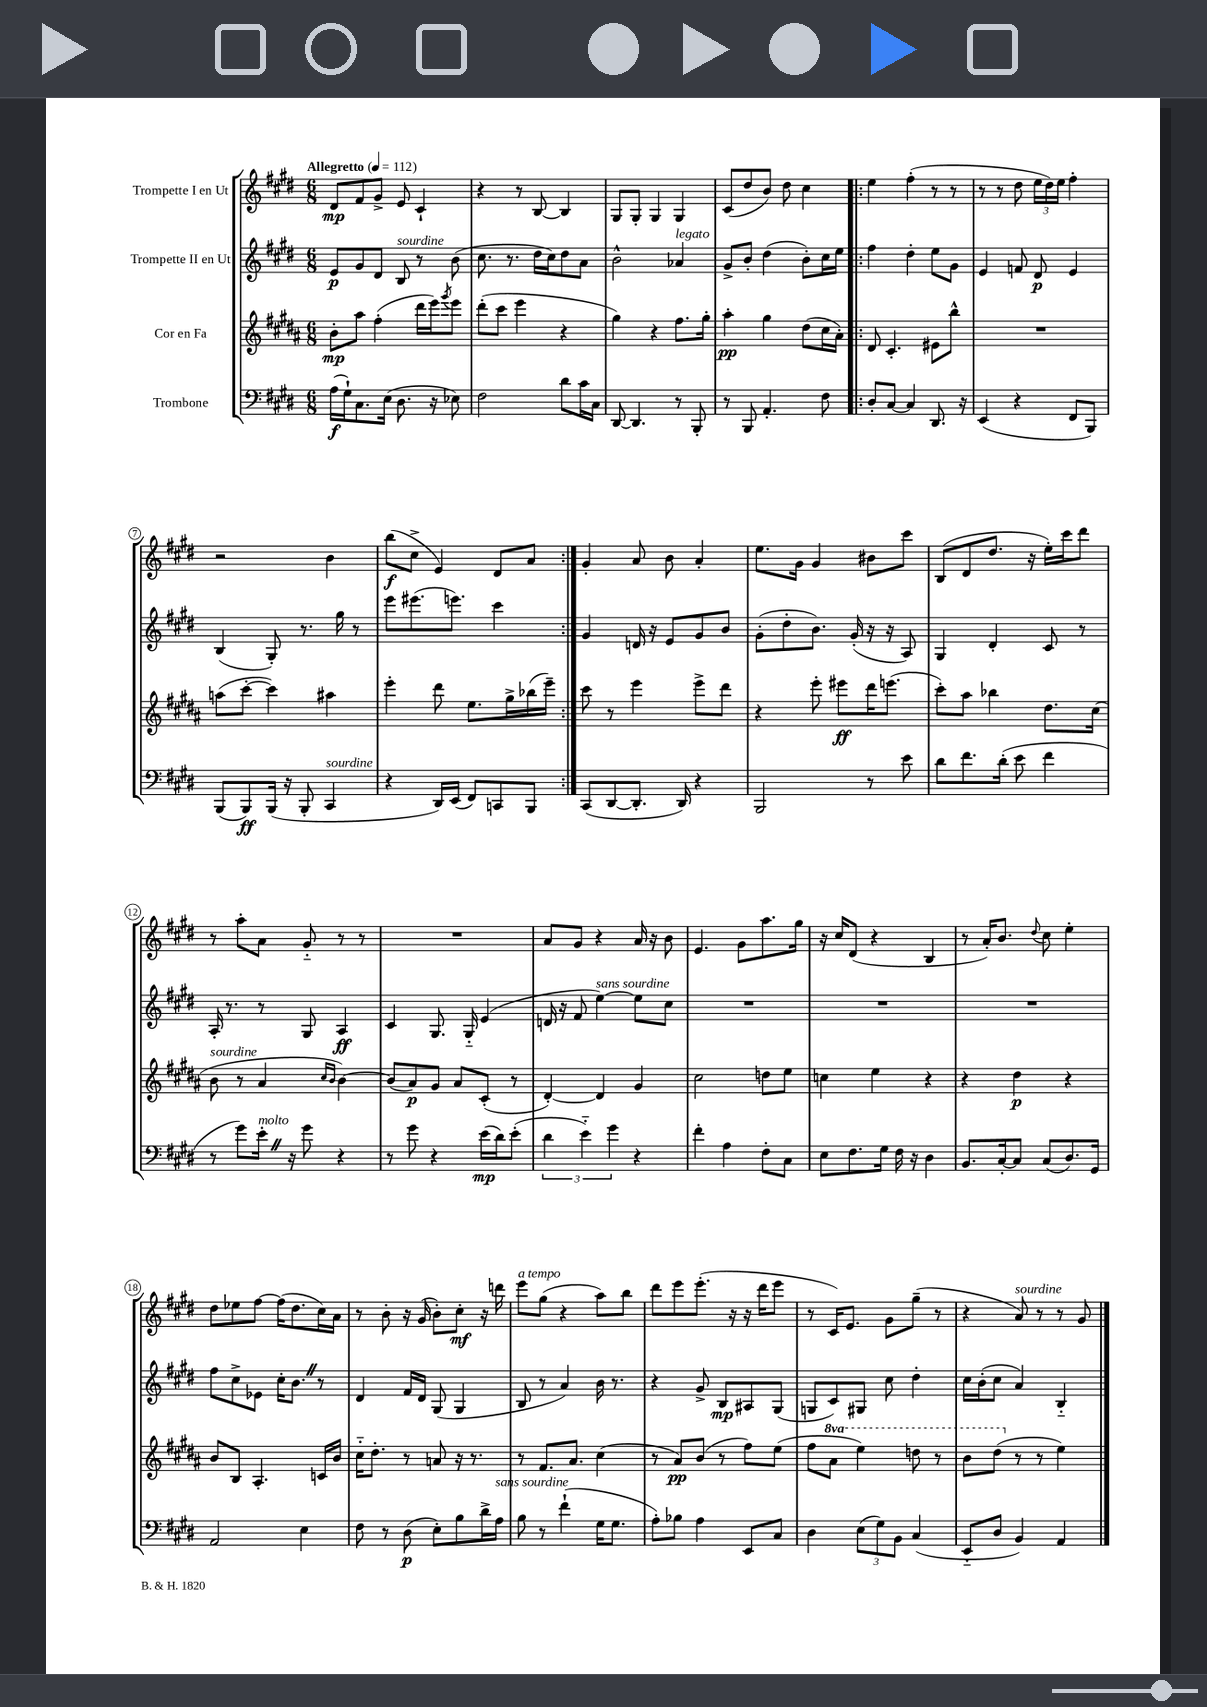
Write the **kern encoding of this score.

**kern	**dynam	**kern	**dynam	**kern	**dynam	**kern	**dynam
*part4	*part4	*part3	*part3	*part2	*part2	*part1	*part1
*staff4	*staff4	*staff3	*staff3	*staff2	*staff2	*staff1	*staff1
*I"Trombone	*	*I"Cor en Fa	*	*I"Trompette II en Ut	*	*I"Trompette I en Ut	*
*clefF4	*	*clefG2	*	*clefG2	*	*clefG2	*
*k[f#c#g#d#]	*	*k[f#c#g#d#a#]	*	*k[f#c#g#d#]	*	*k[f#c#g#d#]	*
*M6/8	*	*M6/8	*	*M6/8	*	*M6/8	*
*MM112	*	*MM112	*	*MM112	*	*MM112	*
=1	=1	=1	=1	=1	=1	=1	=1
!	!	!	!	!	!	!LO:TX:a:B:t=Allegretto	!
(16A\LL	f	8b'\L	mp	8e/L	p	8d#/L	mp
16G#`\J)	.	.	.	.	.	.	.
8.C#\	.	8aa#\J	.	8g#/	.	8f#/	.
.	.	(4ff#'\	.	8d#/J	.	8g#^/J	.
(16E\Jk	.	.	.	.	.	.	.
!	!	!	!	!LO:TX:a:i:t=sourdine	!	!	!
8.D#\	.	.	.	8B/	.	8e/	.
.	.	16ddd#\LL	.	8r	.	4c#`/	.
16r	.	16eee\J)	.	.	.	.	.
.	.	8qggg#/	.	.	.	.	.
8E-X\)	.	8eee\J	.	(8b\	.	.	.
=2	=2	=2	=2	=2	=2	=2	=2
2F#\	.	(8ddd#'\L	.	8.cc#\	.	4r	.
.	.	8ccc#\J	.	.	.	.	.
.	.	.	.	8.r	.	.	.
.	.	4eee\	.	.	.	8r	.
.	.	.	.	16dd#\LL	.	[8B/	.
.	.	.	.	16cc#\J)	.	.	.
8d#\L	.	4r	.	8dd#\	.	4B/]	.
16c#\L	.	.	.	8a\J	.	.	.
16C#\JJ	.	.	.	.	.	.	.
=3	=3	=3	=3	=3	=3	=3	=3
[8DD#/	.	4gg#\)	.	2b^^\	.	8G#/L	.
4.DD#/]	.	.	.	.	.	8G#'/J	.
.	.	4r	.	.	.	4G#/	.
!	!	!	!	!LO:TX:a:i:t=legato	!	!	!
8r	.	8.ff#\L	.	4a-X/	.	4G#/	.
8BBB'/	.	.	.	.	.	.	.
.	.	16gg#'\Jk	.	.	.	.	.
=4	=4	=4	=4	=4	=4	=4	=4
8r	.	4aa#'\	pp	8g#^/L	.	(8c#/L	.
8BBB/	.	.	.	8b'/J	.	8dd#/	.
4.AA'/	.	4gg#\	.	(4dd#\	.	8b/J)	.
.	.	.	.	.	.	8dd#\	.
.	.	(8dd#\L	.	8b'\L)	.	4cc#\	.
8F#\	.	16cc#\L	.	16cc#\L	.	.	.
.	.	16a#'\JJ)	.	16ee\JJ	.	.	.
=5!|:	=5!|:	=5!|:	=5!|:	=5!|:	=5!|:	=5!|:	=5!|:
8D#'/L	.	8d#/	.	4ff#\	.	4ee\	.
[8C#/J	.	4.c#'/	.	.	.	.	.
4C#/]	.	.	.	4dd#'\	.	(4ff#'\	.
8.DD#/	.	8e#X\L	.	8ee\L	.	8r	.
.	.	8bb^^\J	.	8g#\J	.	8r	.
16r	.	.	.	.	.	.	.
=6	=6	=6	=6	=6	=6	=6	=6
(4EE/	.	2.r	.	4e/	.	8r	.
.	.	.	.	.	.	8r	.
4r	.	.	.	8fn/	.	8dd#\	.
.	.	.	.	8d#/	p	24ee\LL	.
.	.	.	.	.	.	24dd#\)	.
.	.	.	.	.	.	24ee\JJ	.
8FF#/L	.	.	.	4e/	.	4ff#'\	.
8BBB/J)	.	.	.	.	.	.	.
!!LO:LB:g=z
=7	=7	=7	=7	=7	=7	=7	=7
(8BBB/L	.	(8aan\L	.	(4B/	.	2r	.
8BBB/)	ff	[8ccc#'\J	.	.	.	.	.
(16BBB/Jk	.	4ccc#\])	.	8G#'/)	.	.	.
16r	.	.	.	.	.	.	.
8BBB'/	.	.	.	8.r	.	.	.
!LO:TX:a:i:t=sourdine	!	!	!	!	!	!	!
4CC#/	.	4aa#X\	.	.	.	4b\	.
.	.	.	.	16gg#\	.	.	.
.	.	.	.	8r	.	.	.
=8	=8	=8	=8	=8	=8	=8	=8
4r	.	4eee'\	.	8eee\L	.	(8bb\L	f
.	.	.	.	(8.eee#X\	.	8cc#^\J	.
16DD#/LL)	.	8ddd#\	.	.	.	4e/)	.
(16EE/JJ	.	.	.	8.eeen\J)	.	.	.
8FF#/L)	.	8.ee\L	.	.	.	.	.
8CCn/	.	.	.	4ccc#\	.	8d#/L	.
.	.	16gg#^\L	.	.	.	.	.
8BBB/J	.	(16bb-X\	.	.	.	8a/J	.
.	.	16eee~\JJ)	.	.	.	.	.
=9:|!	=9:|!	=9:|!	=9:|!	=9:|!	=9:|!	=9:|!	=9:|!
(8CC#/L	.	8ccc#\	.	4g#/	.	4g#'/	.
[8DD#/	.	8r	.	.	.	.	.
8.DD#'/J]	.	4eee\	.	16dn/	.	8a/	.
.	.	.	.	16r	.	.	.
.	.	.	.	8e/L	.	8b\	.
16DD#/)	.	.	.	.	.	.	.
4r	.	8eee^\L	.	8g#/	.	4a'/	.
.	.	8ddd#\J	.	8b/J	.	.	.
=10	=10	=10	=10	=10	=10	=10	=10
2BBB/	.	4r	.	(8g#'\L	.	8.ee\L	.
.	.	.	.	8dd#'\	.	.	.
.	.	.	.	.	.	16g#\Jk	.
.	.	8eee'\	.	8.b\J)	.	4g#/	.
.	.	8eee#X\L	ff	.	.	.	.
.	.	.	.	(16g#'/	.	.	.
8r	.	16ddd#\K	.	16r	.	8b#X\L	.
.	.	(8.eeen\J	.	16r	.	.	.
8e\	.	.	.	8A/)	.	8ccc#\J	.
=11	=11	=11	=11	=11	=11	=11	=11
8d#\L	.	8ccc#'\L)	.	4G#/	.	(8B/L	.
8.f#\	.	8aa#\J	.	.	.	8d#/	.
.	.	4bb-X\	.	4d#'/	.	8.dd#/J	.
(16d#'\Jk	.	.	.	.	.	.	.
8e\	.	.	.	.	.	.	.
.	.	.	.	.	.	16r	.
4f#\	.	8.dd#\L	.	8c#/	.	16ee'\LL)	.
.	.	.	.	.	.	16ccc#\J	.
.	.	.	.	8r	.	8ddd#\J	.
.	.	(16cc#\Jk	.	.	.	.	.
!!LO:LB:g=z
=12	=12	=12	=12	=12	=12	=12	=12
!	!	!LO:TX:a:i:t=sourdine	!	!	!	!	!
8r	.	8b\	.	16A'/	.	8r	.
.	.	.	.	8.r	.	.	.
8g#\L)	.	8r	.	.	.	8aa'\L	.
!LO:TX:a:i:t=molto	!	!	!	!	!	!	!
16e'Z\Jk	.	4a#/	.	8r	.	8a\J	.
16r	.	.	.	.	.	.	.
8g#\	.	.	.	8G#/	.	8g#/	.
.	.	16qqcc#/LL	.	.	.	.	.
.	.	16qqb/JJ	.	.	.	.	.
4r	.	[4b\)	.	4A/	ff	8r	.
.	.	.	.	.	.	8r	.
=13	=13	=13	=13	=13	=13	=13	=13
8r	.	(8b/L]	.	4c#/	.	2.r	.
8g#\	.	8a#/)	p	.	.	.	.
4r	.	8g#/J	.	8.G#/	.	.	.
.	.	8a#/L	.	.	.	.	.
.	.	.	.	16G#/	.	.	.
(16e\LL	mp	(8c#'/J	.	(4e/	.	.	.
16d#\J)	.	.	.	.	.	.	.
(8e'\J	.	8r	.	.	.	.	.
=14	=14	=14	=14	=14	=14	=14	=14
6d#\	.	[4d#'/)	.	16dn/	.	8a/L	.
.	.	.	.	16r	.	.	.
.	.	.	.	8f#/	.	8g#/J	.
6e\)	.	.	.	.	.	.	.
!	!	!	!	!LO:TX:a:i:t=sans sourdine	!	!	!
.	.	4d#/]	.	[4ee\)	.	4r	.
6g#\	.	.	.	.	.	.	.
4r	.	4g#/	.	8ee\L]	.	16a/	.
.	.	.	.	.	.	16r	.
.	.	.	.	8cc#\J	.	8b\	.
=15	=15	=15	=15	=15	=15	=15	=15
4f#'\	.	2cc#\	.	2.r	.	4.e/	.
4A\	.	.	.	.	.	.	.
.	.	.	.	.	.	8g#\L	.
8F#'\L	.	8ddn\L	.	.	.	8.aa\	.
8C#\J	.	8ee\J	.	.	.	.	.
.	.	.	.	.	.	16gg#\Jk	.
=16	=16	=16	=16	=16	=16	=16	=16
8E\L	.	4ccn\	.	2.r	.	16r	.
.	.	.	.	.	.	16cc#/KL	.
8.F#\	.	.	.	.	.	(8d#/J	.
.	.	4ee\	.	.	.	4r	.
16G#\Jk	.	.	.	.	.	.	.
16F#\	.	.	.	.	.	.	.
16r	.	.	.	.	.	.	.
4D#\	.	4r	.	.	.	4B/	.
=17	=17	=17	=17	=17	=17	=17	=17
8.BB/L	.	4r	.	2.r	.	8r	.
.	.	.	.	.	.	16a'/KL)	.
[16C#'/k	.	.	.	.	.	8.b/J	.
8C#/J]	.	4dd#\	p	.	.	.	.
.	.	.	.	.	.	8qqdd#/	.
(8C#/L	.	.	.	.	.	8cc#\	.
8.D#/)	.	4r	.	.	.	4ee'\	.
16GG#/Jk	.	.	.	.	.	.	.
!!LO:LB:g=z
=18	=18	=18	=18	=18	=18	=18	=18
2AA/	.	8b/L	.	8ff#\L	.	8dd#\L	.
.	.	8B/J	.	8cc#^\	.	8ee-X\	.
.	.	4.A#'/	.	8e-X\J	.	[8ff#\J	.
.	.	.	.	16cc#'\KL	.	(16ff#\KL]	.
.	.	.	.	8.bZ\J	.	8.dd#\	.
4E\	.	.	.	.	.	.	.
.	.	16cn/LL	.	8r	.	16cc#\L)	.
.	.	16b/JJ	.	.	.	16a\JJ	.
=19	=19	=19	=19	=19	=19	=19	=19
8F#\	.	16cc#\KL	.	4d#/	.	8r	.
.	.	8.dd#'\J	.	.	.	.	.
8r	.	.	.	.	.	8b'\	.
(8D#\	p	8r	.	16f#/LL	.	16r	.
.	.	.	.	16d#/JJ	.	(16g#/	.
8E'\L)	.	8an/	.	(8G#/	.	8b'\L)	.
8B\	.	16r	.	4G#/	.	8cc#'\J	mf
.	.	8.r	.	.	.	.	.
16d#^\L	.	.	.	.	.	16r	.
!LO:TX:a:i:t=sans sourdine	!	!	!	!	!	!	!
16A\JJ	.	.	.	.	.	16dddn\	.
=20	=20	=20	=20	=20	=20	=20	=20
!	!	!	!	!	!	!LO:TX:a:i:t=a tempo	!
8B\	.	8r	.	8B/	.	8eee\L	.
8r	.	8.f#/L	.	8r	.	(8gg#\J	.
(4f#`\	.	.	.	4a/)	.	4r	.
.	.	8.a#/J	.	.	.	.	.
16G#\KL	.	(4cc#\	.	16b\	.	8aa\L)	.
8.G#\J	.	.	.	8.r	.	.	.
.	.	.	.	.	.	8bb\J	.
=21	=21	=21	=21	=21	=21	=21	=21
8A'\L)	.	8r	.	4r	.	8ddd#\L	.
8B-X\J	.	8a#/L)	pp	.	.	8eee\	.
4A\	.	(8b/J	.	8g#^/	.	(8.eee'\J	.
.	.	8r	.	8B/L	mp	.	.
.	.	.	.	.	.	16r	.
8EE/L	.	8ff#\L)	.	8A#X/	.	16r	.
.	.	.	.	.	.	16ddd#\KL	.
8C#/J	.	(8ee\J	.	(8G#/J	.	8eee\J	.
=22	=22	=22	=22	=22	=22	=22	=22
4D#\	.	8ff#\L	.	8Gn/L	.	8r	.
*	*	*8va	*	*	*	*	*
.	.	8aa#\J	.	8c#/)	.	16c#/KL)	.
.	.	.	.	.	.	8.e/J	.
(12E\L	.	4eee\)	.	8G#X/J	.	.	.
12G#\)	.	.	.	.	.	.	.
.	.	.	.	8cc#\	.	8g#\L	.
12BB\J	.	.	.	.	.	.	.
(4C#/	.	8dddn\	.	4dd#'\	.	(8gg#~\J	.
.	.	8r	.	.	.	8r	.
=23	=23	=23	=23	=23	=23	=23	=23
8EE/L	.	8bb\L	.	16cc#\LL	.	4r	.
.	.	.	.	(16b'\J	.	.	.
8D#/J	.	(8ddd#\J	.	8cc#\J	.	.	.
*	*	*X8va	*	*	*	*	*
!	!	!	!	!	!	!LO:TX:a:i:t=sourdine	!
4BB/)	.	8r	.	4a/)	.	8a/)	.
.	.	8r	.	.	.	8r	.
4AA/	.	4ee\)	.	4B/	.	8r	.
.	.	.	.	.	.	8g#/	.
==	==	==	==	==	==	==	==
*-	*-	*-	*-	*-	*-	*-	*-
